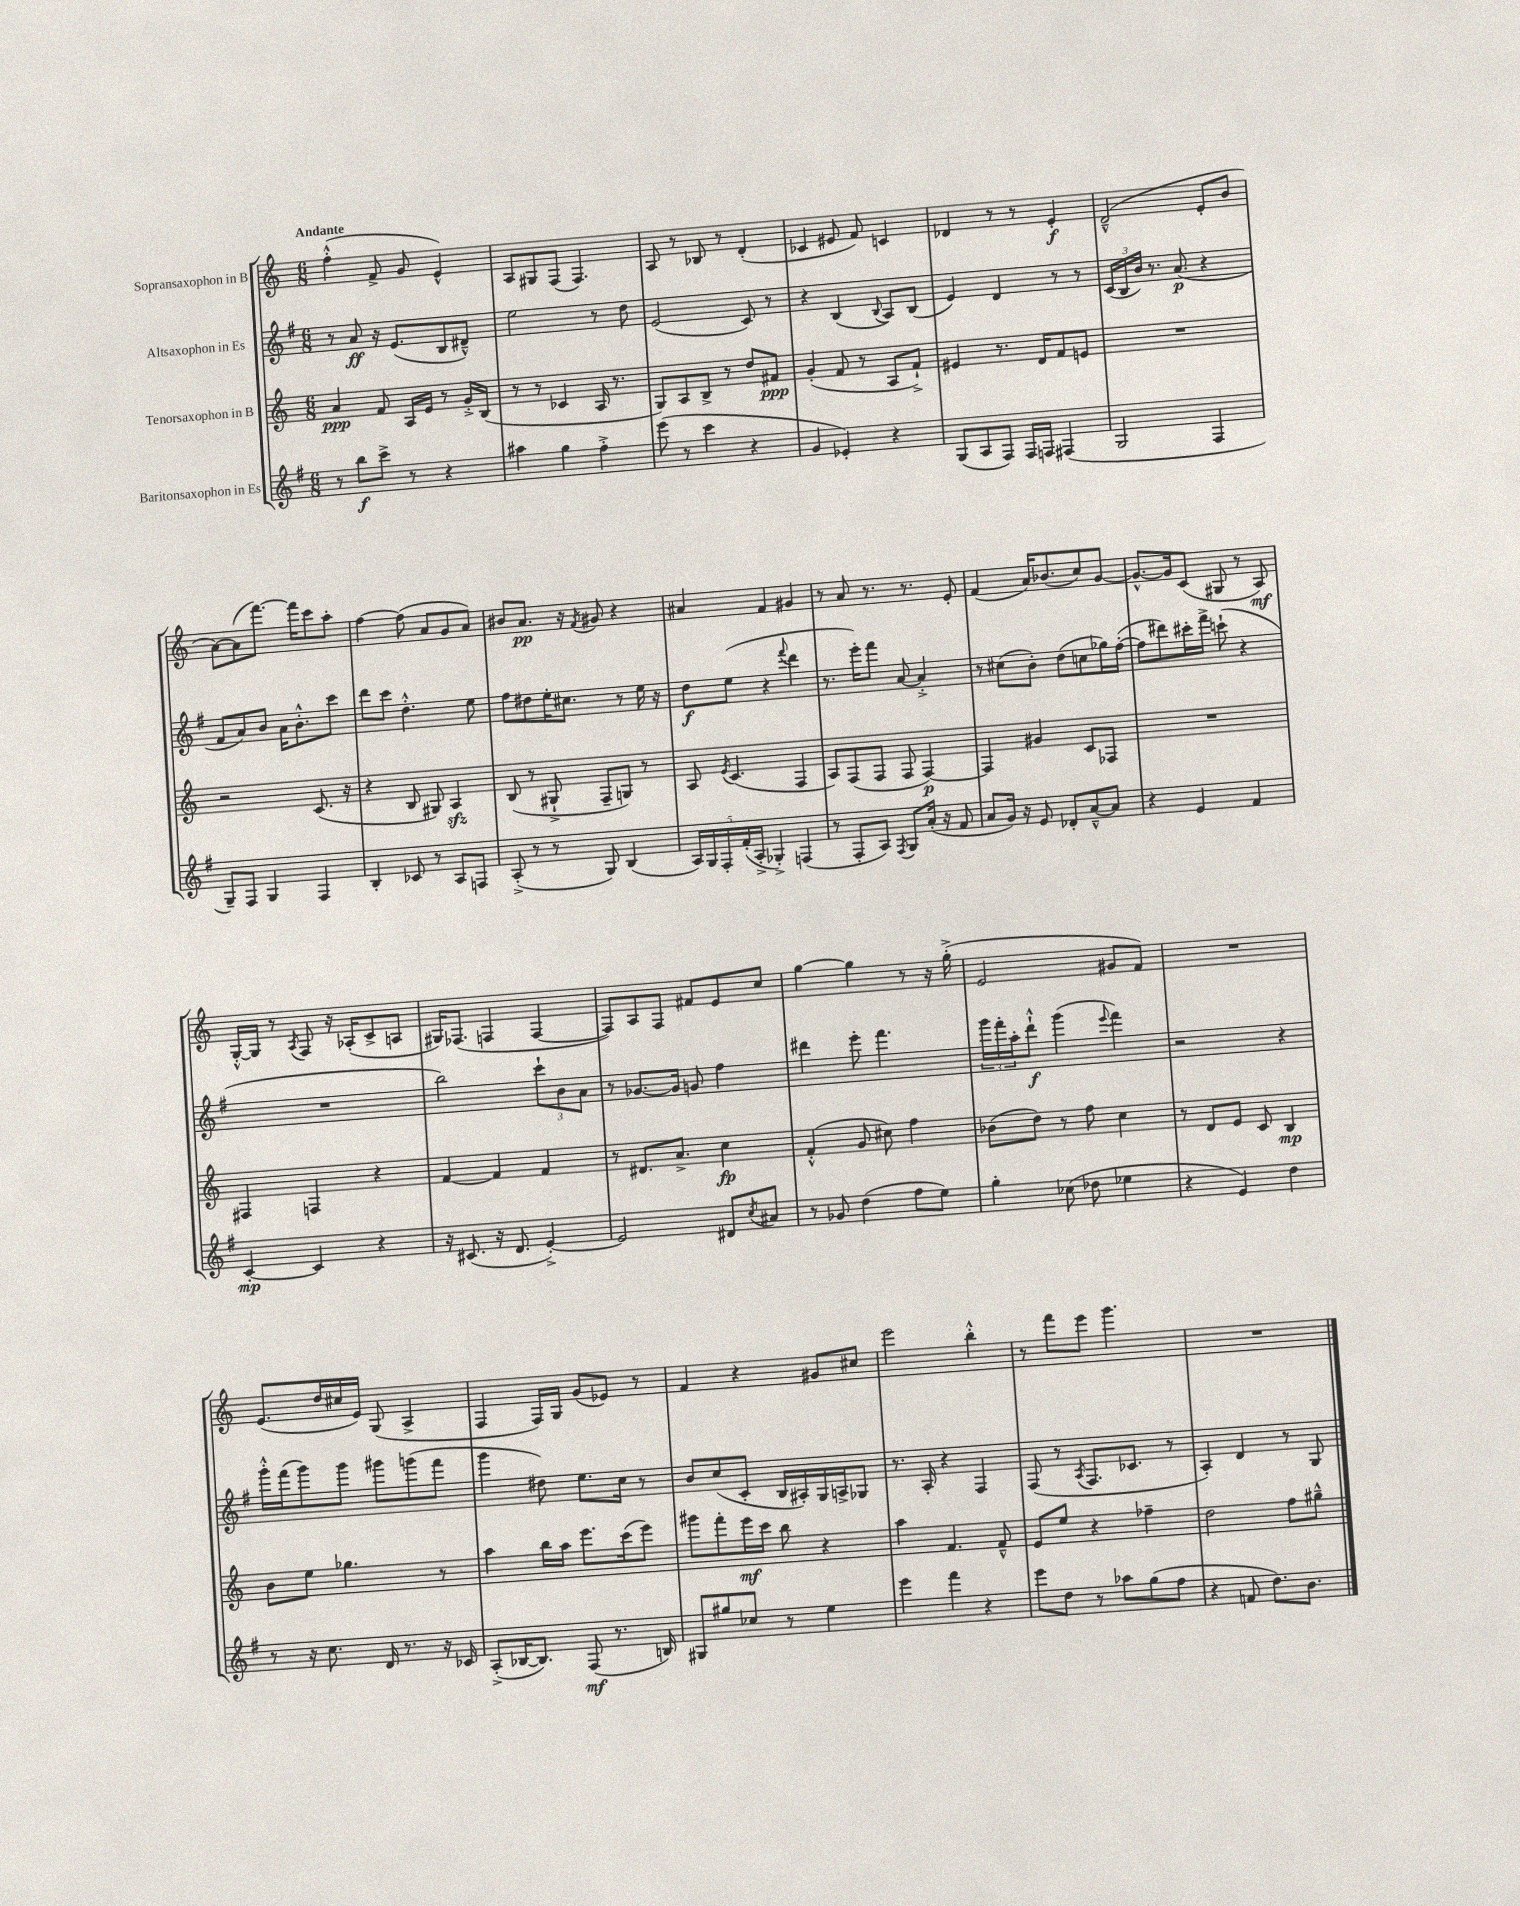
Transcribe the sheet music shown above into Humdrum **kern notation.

**kern	**kern	**kern	**kern
*staff4	*staff3	*staff2	*staff1
*clefG2	*clefG2	*clefG2	*clefG2
*k[f#]	*k[]	*k[f#]	*k[]
*M6/8	*M6/8	*M6/8	*M6/8
8r	4a/	8r	(4ff'^^\
8bb\L	.	8a/	.
8ccc^\J	8f/	16r	8f^/
.	.	(8.e/L	.
8r	16A/LL	.	8g/
.	16e/JJ	.	.
4r	8r	8B/	4e^^/)
.	16g'^/LL	8d#~^^/J)	.
.	(16B/JJ	.	.
=	=	=	=
4aa#\	8r	2ee\	8A/L
.	8r	.	8G#/
4gg\	4c-/	.	(8F/J
.	.	.	4.F/)
4ff#'^\	16A/	8r	.
.	8.r	.	.
.	.	8dd\	.
=	=	=	=
(8eee\	8G/L)	(2e/	8A/
8r	8A/	.	8r
4ccc\	8B^/J	.	8B-/
.	8r	.	8r
4r	8dd/L	8c/)	(4d'/
.	8f#/J	8r	.
=	=	=	=
4g/	(4g'/	4r	4c-/
4e-'/)	8f/	(4B/	8e#/
.	8r	.	8f/)
.	.	8qqB/	.
4r	8A/L	8A/L)	4c/
.	8f`^/J)	(8B/J	.
=	=	=	=
(8G/L	4e#/	4e/)	4d-/
8A/	.	.	.
8F#/J)	8.r	4d/	8r
16F#/LL	.	.	8r
16F/JJ	16d/LK	.	.
(4F#/	8f/	8r	4e'/
.	8e/J	8r	.
=	=	=	=
2G/	2.r	(24c/LL	(2d~^^/
.	.	24B/	.
.	.	24b/JJ)	.
.	.	8.r	.
.	.	(8.a/	.
4F#/	.	4r	8e'/L
.	.	.	8b/J
=	=	=	=
8G~/L)	2r	8f#/L	[8a\L)
8F#/J	.	8a/)	(8a\]
4G/	.	8b/J	[8.fff\J)
.	.	16a\LK	.
.	.	8.b'^^\	16fff\]LK
4F#/	(8.c/	.	8ccc\
.	.	8ccc\J	8aa'\J
.	16r	.	.
=	=	=	=
4B'/	4r	8ddd\L	[4ff\
.	.	8ccc\J	.
8c-/	8B/	4.dd'^^\	(8ff\]
8r	8G#/)	.	8a/L
8A/L	4A/	.	8g/
8F/J	.	8ee\	8a/J)
=	=	=	=
(8A'^/	(8B/	8ff#\L	8b#/L
8r	8r	8dd#\	8.a/J
8r	8G#`^/	16ee'\K	.
.	.	8.cc#\J	16r
.	.	.	8qf/
8G/)	8F~/L	.	8g#/
(4B/	8G/J)	8r	4r
.	8r	16ee\	.
.	.	16r	.
=	=	=	=
20A/LL)	8A/	8dd\L	4a#/
20G/	.	.	.
20F#'/	.	.	.
.	8qe/	.	.
.	(4.c/	(8ee\J	.
(20f#'/	.	.	.
20A'^/JJ	.	.	.
4G-'^/)	.	4r	4f/
.	.	8qqfff#/	.
(4F/	4F/	4ddd\	4g#/
=	=	=	=
8r	8A/L)	8.r	8r
8F#'/L	(8F/	.	8a/
.	.	16eee'\LK)	.
8A/J)	8F/J	8fff#\J	8.r
8qF#/	.	.	.
8G/L	8F/	[8a/	.
.	.	.	8.r
(16a'/Jk	[4F/)	4a'^/]	.
16r	.	.	.
8f#/	.	.	8e'/
=	=	=	=
8a/L	4F/]	8r	(4f/
16g/Jk)	.	(8cc#\L	.
16r	.	.	.
8e/	4g#/	8b'\J)	16a/LK)
.	.	.	(8.b-/
8d-'/L	.	(8dd\L	.
[8a~^^/	8c/L	8cc\	8cc/)
8a/]J	8F-/J	16gg-\L)	[8g/J
.	.	([16ff#'\JJ	.
=	=	=	=
4r	2.r	8ff#\]L	8.g^^/_L
.	.	8ddd#\)	.
.	.	.	16g/]k
4e/	.	16ccc#'\L	(8c/J
.	.	16fff#^\JJ	.
.	.	(8ccc`\	8G#/
4f#/	.	4r	8r
.	.	.	8A/)
=	=	=	=
[4c'/	4F#/	2.r	[16G'^^/LL
.	.	.	16G/]JJ
.	.	.	8r
.	.	.	8qA/
4c/]	4F/	.	8F/
.	.	.	16r
.	.	.	(16A-'/LK
4r	4r	.	8c^/
.	.	.	8A/J
=	=	=	=
16r	[4f/	2bb\)	16G#/LK)
(8.c#/	.	.	(8.F-/J
16r	4f/]	.	4F/
8.d/	.	.	.
[4e'^/)	4f/	12ccc`\L	[4F/
.	.	12b\	.
.	.	12a\J	.
=	=	=	=
2e/]	8r	8r	8F/]L)
.	8.d#/L	[8.g-/L	8A/
.	.	.	8F/J
.	8.a^/J	16g-/]Jk	.
.	.	8g/	8f#/L
8d#/L	4cc\	4ff#\	8e/
8qcc/	.	.	.
8a#/J	.	.	8cc/J
=	=	=	=
8r	(4f'^^/	4ddd#\	[4gg\
8g-/	.	.	.
(4dd\	8g/	8eee'\	4gg\]
.	8cc#\)	4.fff#\	.
8ff#\L	4ff\	.	8r
8ee\J)	.	.	16r
.	.	.	(16gg'^\
=	=	=	=
4gg'\	(8b-\L	24ggg\LL	2e/
.	.	24fff#'\	.
.	.	24aa'\J	.
.	8dd\J)	8ddd`^^\J	.
(8cc-\	8r	(4ggg\	.
8dd-\	8ff\	.	.
.	.	8qqeee/	.
4ee-\	4cc\	4fff#\)	8g#/L
.	.	.	8f/J)
=	=	=	=
4r	8r	2r	2.r
.	8d/L	.	.
4e/)	8e/J	.	.
.	8c/	.	.
4dd\	4B/	4r	.
=	=	=	=
8r	8b\L	16ggg'^^\LL	(8.e/L
.	.	(16fff#\J	.
16r	8ee\J	8ggg\)	.
8.cc\	.	.	16dd/L
.	4.gg-\	8ggg\J	16cc#/
.	.	.	16e/JJ)
16d/	.	8ggg#\L	(8G/
8.r	.	.	.
.	.	(8ggg\	4A^/
16r	8r	8fff#\J	.
16c-/	.	.	.
=	=	=	=
(8A'^/L	4aa\	4ggg\	4F/
[16B-/K	.	.	.
8.B-/]J)	.	.	.
.	16bb\LL	8dd#\)	16F/LL)
.	16aa\JJ	.	16G/JJ
(8F#/	8.eee\L	8.ee\L	(8g/L
8.r	.	.	8e-/J)
.	(16ccc\k	16cc\Jk	.
.	8eee\J)	8r	8r
16B/)	.	.	.
=	=	=	=
8G#/L	8ggg#\L	8b/L	4f/
8gg#/	8fff'\	(8cc/	.
8cc-/J	16eee\L	8c'/J	4r
.	16ccc\JJ	.	.
8r	8bb\	16B/LL	.
.	.	16A#'/)	.
4ee\	4r	16G/	8g#/L
.	.	16A^/J	.
.	.	8G-/J	8cc#/J
=	=	=	=
4eee\	4aa\	8.r	2eee\
.	.	16A'/	.
4fff#\	4.f/	4r	.
4r	.	4F#/	4bb'^^\
.	8f~^^/	.	.
=	=	=	=
8eee\L	8e/L	(8F#/	8r
8dd\J	8ee/J	8r	8fff\L
.	.	8qA/	.
8r	4r	8.F#/L	8eee\J
8aa-\L	.	.	4.ggg\
.	.	8.c-/J	.
(8gg\	4ff-~\	.	.
8ff#\J	.	8r	.
=	=	=	=
4r	2dd\	4A'/)	2.r
8f/	.	4d/	.
8.dd\L)	.	.	.
.	8ff\L	8r	.
8.b\J	.	.	.
.	8gg#~^^\J	8G/	.
==	==	==	==
*-	*-	*-	*-
